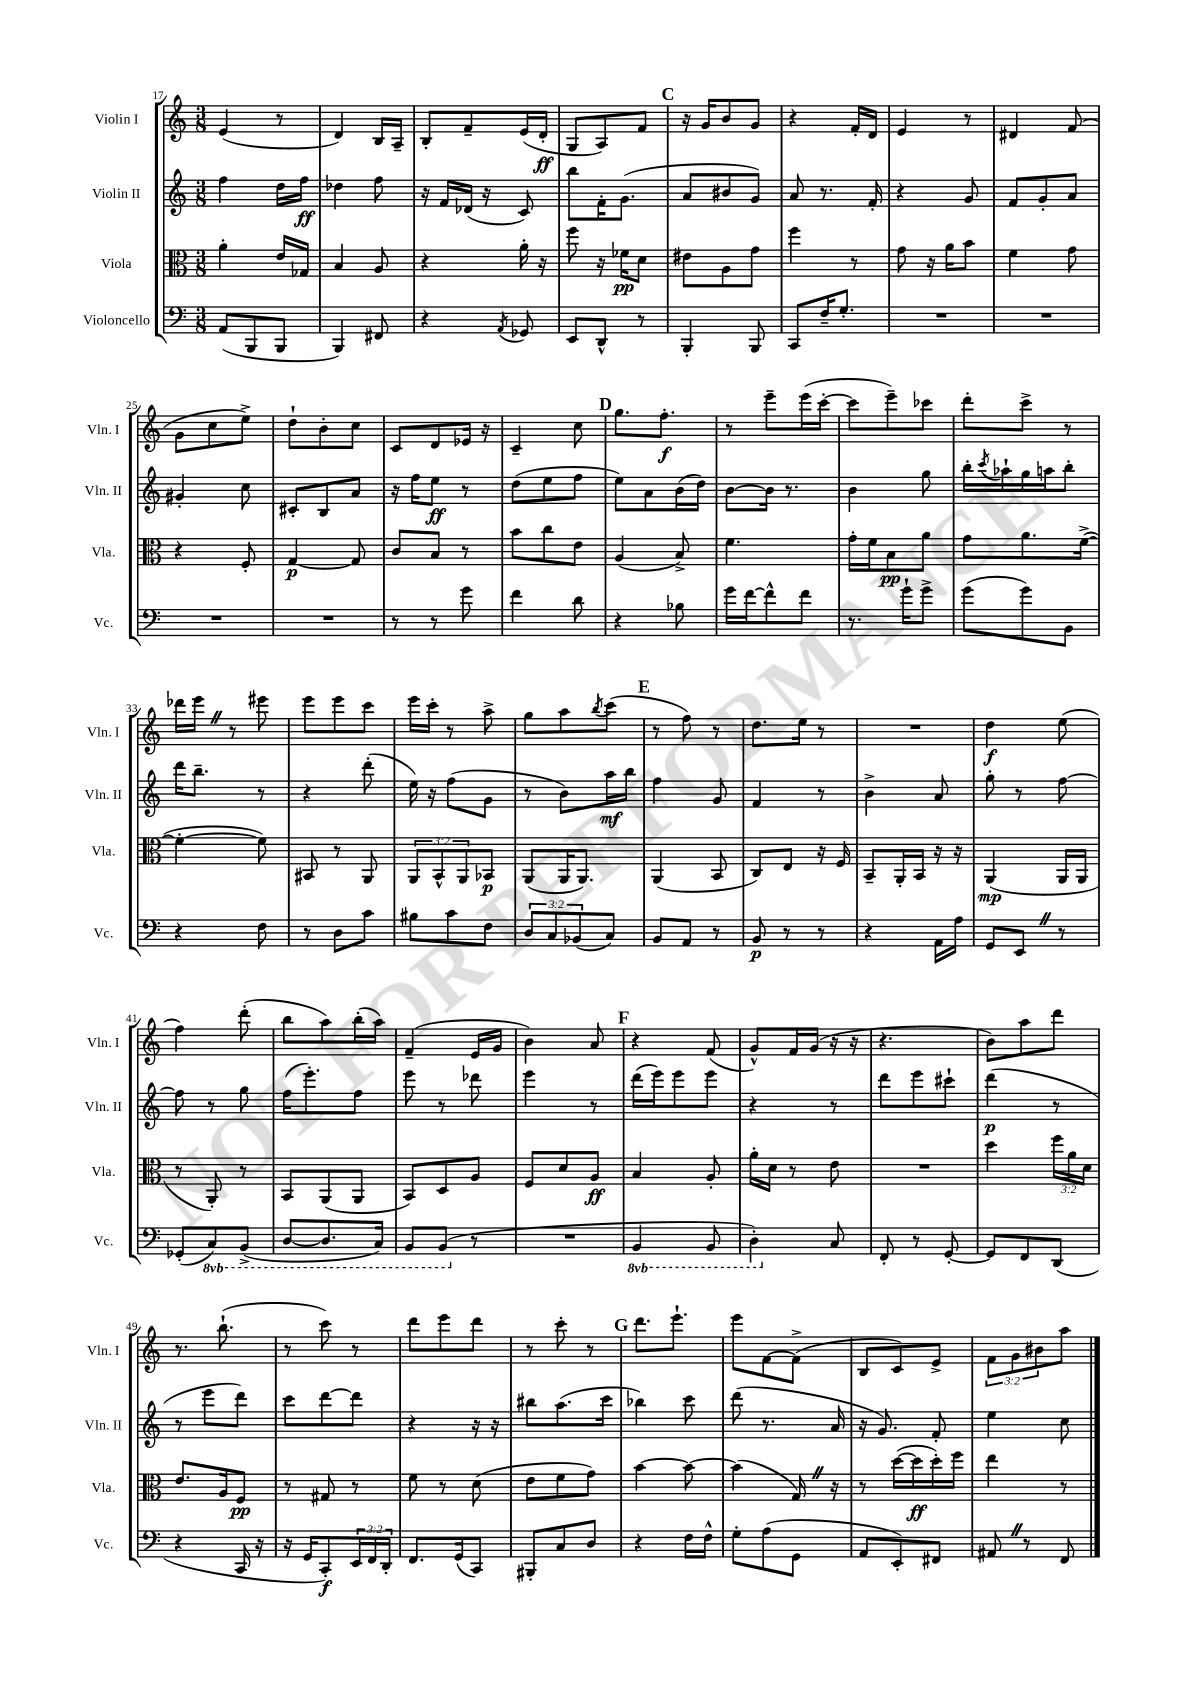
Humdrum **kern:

**kern	**kern	**kern	**kern
*staff4	*staff3	*staff2	*staff1
*clefF4	*clefC3	*clefG2	*clefG2
*k[]	*k[]	*k[]	*k[]
*M3/8	*M3/8	*M3/8	*M3/8
(8AA	4a'	4ff	(4e
8BBB	.	.	.
8BBB	16e	16dd	8r
.	16G-	16ff	.
=	=	=	=
4BBB)	4B	4dd-	4d)
8FF#	8A	8ff	16B
.	.	.	16A~
=	=	=	=
4r	4r	16r	8B'
.	.	16f	.
.	.	(16d-	8f~
.	.	16r	.
8qAA	.	.	.
8GG-	16a'	8c)	(16e
.	16r	.	16d'
=	=	=	=
8EE	8ff	8bb	8G
8DD^^	16r	16f'	8A)
.	16f-	(8.g	.
8r	8d	.	8f
=	=	=	=
4BBB'	8e#	8a	16r
.	.	.	16g
.	8A	8b#	8b
8BBB	8g	8g)	8g
=	=	=	=
8CC	4ff	8a	4r
16F~	.	8.r	.
8.G'	.	.	.
.	8r	.	16f'
.	.	16f'	16d
=	=	=	=
4.r	8g	4r	4e
.	16r	.	.
.	16a	.	.
.	8b	8g	8r
=	=	=	=
4.r	4f	8f	4d#
.	.	8g'	.
.	8g	8a	(8f
=	=	=	=
4.r	4r	4g#'	8g
.	.	.	8cc
.	8F'	8cc	8ee^)
=	=	=	=
4.r	[4G	8c#'	8dd`
.	.	8B	8b'
.	8G]	8a	8cc
=	=	=	=
8r	8c	16r	8c
.	.	16ff	.
8r	8B	8ee	8d
8g	8r	8r	16e-
.	.	.	16r
=	=	=	=
4f	8b	(8dd	4c~
.	8cc	8ee	.
8d	8e	8ff	8cc
=	=	=	=
4r	(4A	8ee)	8.gg
.	.	8a	.
.	.	.	8.ff'
8B-	8B^)	(16b	.
.	.	16dd)	.
=	=	=	=
16g	4.f	[8b	8r
[16f	.	.	.
8f^^]	.	16b]	8eee~
.	.	8.r	.
8f	.	.	(16eee
.	.	.	[16ccc'
=	=	=	=
8.r	16g'	4b	8ccc]
.	16f	.	.
.	8B	.	8eee~)
16g`	.	.	.
8g^	8a	8gg	8ccc-
=	=	=	=
(8g	8g	16bb'	8ddd'
.	.	8qccc	.
.	.	16aa-`	.
8g)	8.a	16gg	8ccc^
.	.	16aa	.
8BB	.	8bb'	8r
.	([16f^	.	.
=	=	=	=
4r	4f'_	16ddd	16ddd-
.	.	8.bb~	16eee
.	.	.	8r
8F	8f])	8r	8eee#
=	=	=	=
8r	8BB#	4r	8eee
8D	8r	.	8eee
8c	8AA	(8ddd'	8ccc
=	=	=	=
8B#	12AA	16ee)	16eee
.	.	16r	16ccc'
.	12BB^^	.	.
8c	.	(8ff	8r
.	12AA	.	.
8F	8BB-	8g	8aa^
=	=	=	=
12D	(8AA	8r	8gg
12C	.	.	.
.	16AA	8b)	8aa
(12BB-	.	.	.
.	8.AA)	.	.
.	.	.	8qbb
8C)	.	16aa	(8ccc
.	.	16bb	.
=	=	=	=
8BB	(4AA	4ff	8r
8AA	.	.	8ff)
8r	8BB	8g	8r
=	=	=	=
8BB	8C)	4f	8.dd
8r	8E	.	.
.	.	.	16ee
8r	16r	8r	8r
.	16F	.	.
=	=	=	=
4r	8BB~	4b^	4.r
.	16AA'	.	.
.	16BB	.	.
16AA	16r	8a	.
16A	16r	.	.
=	=	=	=
8GG	(4AA	8gg'	4dd
8EE	.	8r	.
8r	16AA	[8ff	(8ee
.	16AA	.	.
=	=	=	=
(8GG-'	8r	8ff]	4ff)
8CC)	8AA')	8r	.
(8BBB^	8r	8gg	(8ddd'
=	=	=	=
[8DD	8BB	(16ff	8bb
.	.	8.eee')	.
8.DD]	(8AA	.	8aa)
.	8AA	8ff	(16bb'
16CC)	.	.	16aa)
=	=	=	=
8BBB	8BB)	8eee	(4f~
(8BBB	8D	8r	.
8r	8A	8ddd-	16e
.	.	.	16g
=	=	=	=
4.r	8F	4eee	4b)
.	8d	.	.
.	8A	8r	8a
=	=	=	=
4BBB	4B	(16ddd	4r
.	.	16eee)	.
.	.	8eee	.
8BBB	8A'	8eee	(8f
=	=	=	=
4DD')	16a'	4r	8g^^)
.	16d	.	.
.	8r	.	16f
.	.	.	(16g
8C	8e	8r	16r
.	.	.	16r
=	=	=	=
8FF'	4.r	8ddd	4.r
8r	.	8eee	.
[8GG'	.	8ccc#`	.
=	=	=	=
8GG]	4dd	(4ddd	8b)
8FF	.	.	8aa
(8DD	24ff	8r	8ddd
.	24a	.	.
.	24d	.	.
=	=	=	=
4r	8.e	8r	8.r
.	.	8eee	.
.	16A	.	(8.bb`
16CC	8F	8ddd)	.
16r	.	.	.
=	=	=	=
16r	8r	8ccc	8r
16GG	.	.	.
8CC')	8G#	[8ddd	8ccc)
24EE	8r	8ddd]	8r
24FF	.	.	.
24DD'	.	.	.
=	=	=	=
8.FF	8f	4r	8ddd
.	8r	.	8eee
(16GG	.	.	.
8CC)	(8d	16r	8ddd
.	.	16r	.
=	=	=	=
8BBB#'	8e	8bb#	8r
8C	8f	(8.aa	8ccc'
8D	8g)	.	8r
.	.	16ccc	.
=	=	=	=
4r	[4b	4bb-)	8.ddd
.	.	.	8.eee`
16F	8b_	8ccc	.
16F^^	.	.	.
=	=	=	=
8G'	(4b]	(8ddd	8eee
(8A	.	8.r	[8f
8GG	16G)	.	(8f^]
.	16r	16a	.
=	=	=	=
8AA	8r	16r	8B
.	.	8.g)	.
8EE')	([16dd	.	8c)
.	16dd]	.	.
8FF#	16dd')	8f'	8e^
.	16ff	.	.
=	=	=	=
8AA#	4ee	4ee	12f
.	.	.	12g
8r	.	.	.
.	.	.	12b#
8FF	8r	8cc	8aa
==	==	==	==
*-	*-	*-	*-
